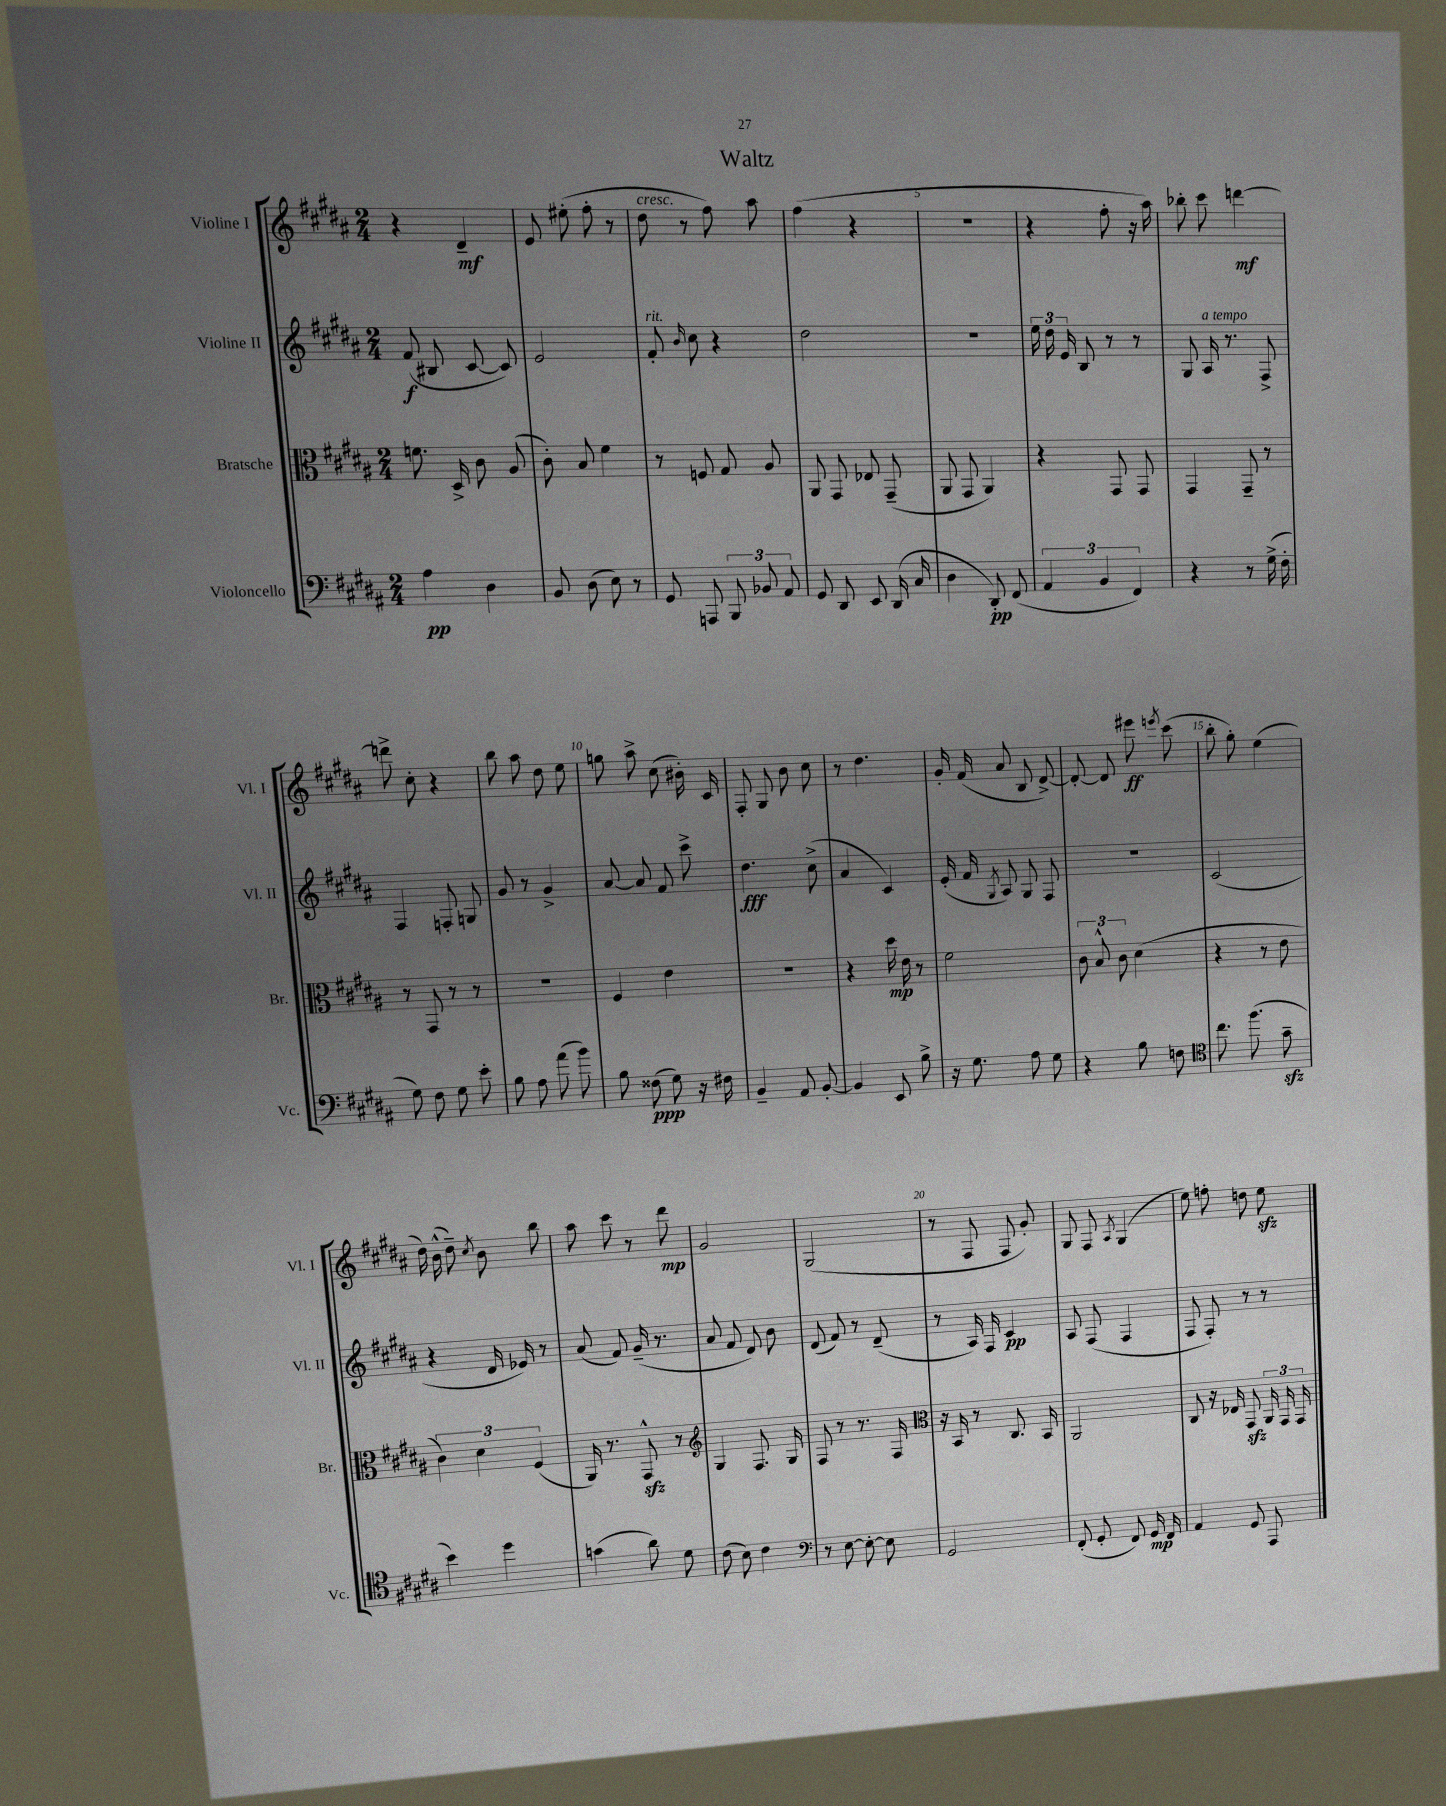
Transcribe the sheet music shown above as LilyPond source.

\header { title = "Waltz" }
<<
\new StaffGroup <<
\new Staff = "s0" \with { instrumentName = "Violine I" shortInstrumentName = "Vl. I" } {
    \clef treble \key b \major \numericTimeSignature \time 2/4
    \autoBeamOff r4 dis'4--\mf |
    e'8 eis''8-.( fis''8-. r8 |
    dis''8^\markup { \italic "cresc." } r8 fis''8) ais''8 |
    fis''4( r4 |
    R2 |
    r4 fis''8-. r16 ais''16) |
    bes''8-. cis'''8 d'''4~\mf |
    d'''8-> cis''8-. r4 |
    b''8 ais''8 dis''8 e''8 |
    g''8 ais''8-> cis''8( bis'16-.) cis'16 |
    fis8-. gis8 b'8 cis''8 |
    r8 dis''4. |
    gis'16-. fis'16( ais'8 b8 dis'8~->) |
    dis'8~-. dis'8 eis'''8\ff \acciaccatura { e'''8 } cis'''8( |
    b''8-. gis''8-.) e''4( |
    dis''16) b'16-^( dis''8--) \acciaccatura { cis''8 } b'8 b''8 |
    ais''8 cis'''8 r8 dis'''8\mp |
    gis'2 |
    gis2( |
    r8 fis8 fis8 gis'8-.) |
    gis8 fis8 \acciaccatura { ais8 } gis4( |
    e''8) f''8-. d''8 e''8\sfz \bar "|." |
}
\new Staff = "s1" \with { instrumentName = "Violine II" shortInstrumentName = "Vl. II" } {
    \clef treble \key b \major \numericTimeSignature \time 2/4
    \autoBeamOff fis'8\f( bis8 cis'8~ cis'8) |
    e'2 |
    fis'8-.^\markup { \italic "rit." } \grace { b'16 } cis''8 r4 |
    dis''2 |
    R2 |
    \tuplet 3/2 { e''16 dis''16 e'16 } b8 r8 r8 |
    gis8 ais16^\markup { \italic "a tempo" } r8. fis8-> |
    fis4 f8-. g8 |
    gis'8 r8 gis'4-> |
    ais'8~ ais'8 fis'8 cis'''8-> |
    dis''4.\fff cis''8->( |
    ais'4 cis'4) |
    e'16-.( fis'16 \acciaccatura { gis8 } ais8) gis8 fis8 |
    R2 |
    cis'2( |
    r4 dis'16 ees'16) r8 |
    ais'8( fis'8) gis'16--( r8. |
    ais'8 fis'8 dis'8) b'8 |
    dis'8( fis'8) r8 dis'8--( |
    r8 ais16) fis16 cis'4\pp |
    ais8 fis8( fis4 |
    fis8 fis8-.) r8 r8 \bar "|." |
}
\new Staff = "s2" \with { instrumentName = "Bratsche" shortInstrumentName = "Br." } {
    \clef alto \key b \major \numericTimeSignature \time 2/4
    \autoBeamOff f'8. dis16-> cis'8 ais8( |
    cis'8-.) b8 fis'4 |
    r8 f8 gis8 ais8 |
    ais,8 gis,8 ees8 gis,8--( |
    ais,8 gis,8 ais,4) |
    r4 gis,8 gis,8 |
    gis,4 gis,8-- r8 |
    r8 gis,8 r8 r8 |
    R2 |
    fis4 e'4 |
    R2 |
    r4 dis''16\mp e'16 r8 |
    fis'2 |
    \tuplet 3/2 { cis'8 b8-^ cis'8 } dis'4( |
    r4 r8 e'8 |
    \tuplet 3/2 { cis'4) dis'4 fis4( } |
    ais,16) r8. gis,8-^\sfz r8 |
    \clef treble gis4 fis8. gis16 |
    fis8 r8 r8. fis16 |
    \clef alto r16 b,16 r8 cis8. b,16 |
    ais,2 |
    cis8 r16 ees16 gis,8\sfz \tuplet 3/2 { ais,16 gis,16 gis,16 } \bar "|." |
}
\new Staff = "s3" \with { instrumentName = "Violoncello" shortInstrumentName = "Vc." } {
    \clef bass \key b \major \numericTimeSignature \time 2/4
    \autoBeamOff ais4\pp dis4 |
    b,8 dis8( e8) r8 |
    gis,8 a,,8 \tuplet 3/2 { b,,8 bes,8 ais,8 } |
    gis,8 dis,8 e,8 dis,16( cis16 |
    dis4 dis,8-.\pp) fis,8( |
    \tuplet 3/2 { ais,4 b,4 fis,4) } |
    r4 r8 gis16->( fis16-. |
    gis8) fis8 gis8 e'8-. |
    b8 ais8 ais'8( b'8) |
    b8 fisis8\ppp( gis8) r16 fis16 |
    b,4-- ais,8 b,8~-. |
    b,4 e,8 b8-> |
    r16 gis8. ais8 gis8 |
    r4 b8 f8 |
    \clef tenor cis''8. fis''8.( gis'8--\sfz |
    b'4) dis''4 |
    g'4( ais'8) dis'8 |
    cis'8( b8) cis'4 |
    \clef bass r8 e8~ e8~-. e8 |
    gis,2 |
    fis,8-.( gis,8-. fis,8) gis,16\mp fis,16 |
    ais,4 gis,8 ais,,8 \bar "|." |
}
>>
>>
\layout { \context { \Score \override BarNumber.break-visibility = ##(#f #t #t) barNumberVisibility = #(every-nth-bar-number-visible 5) } }
